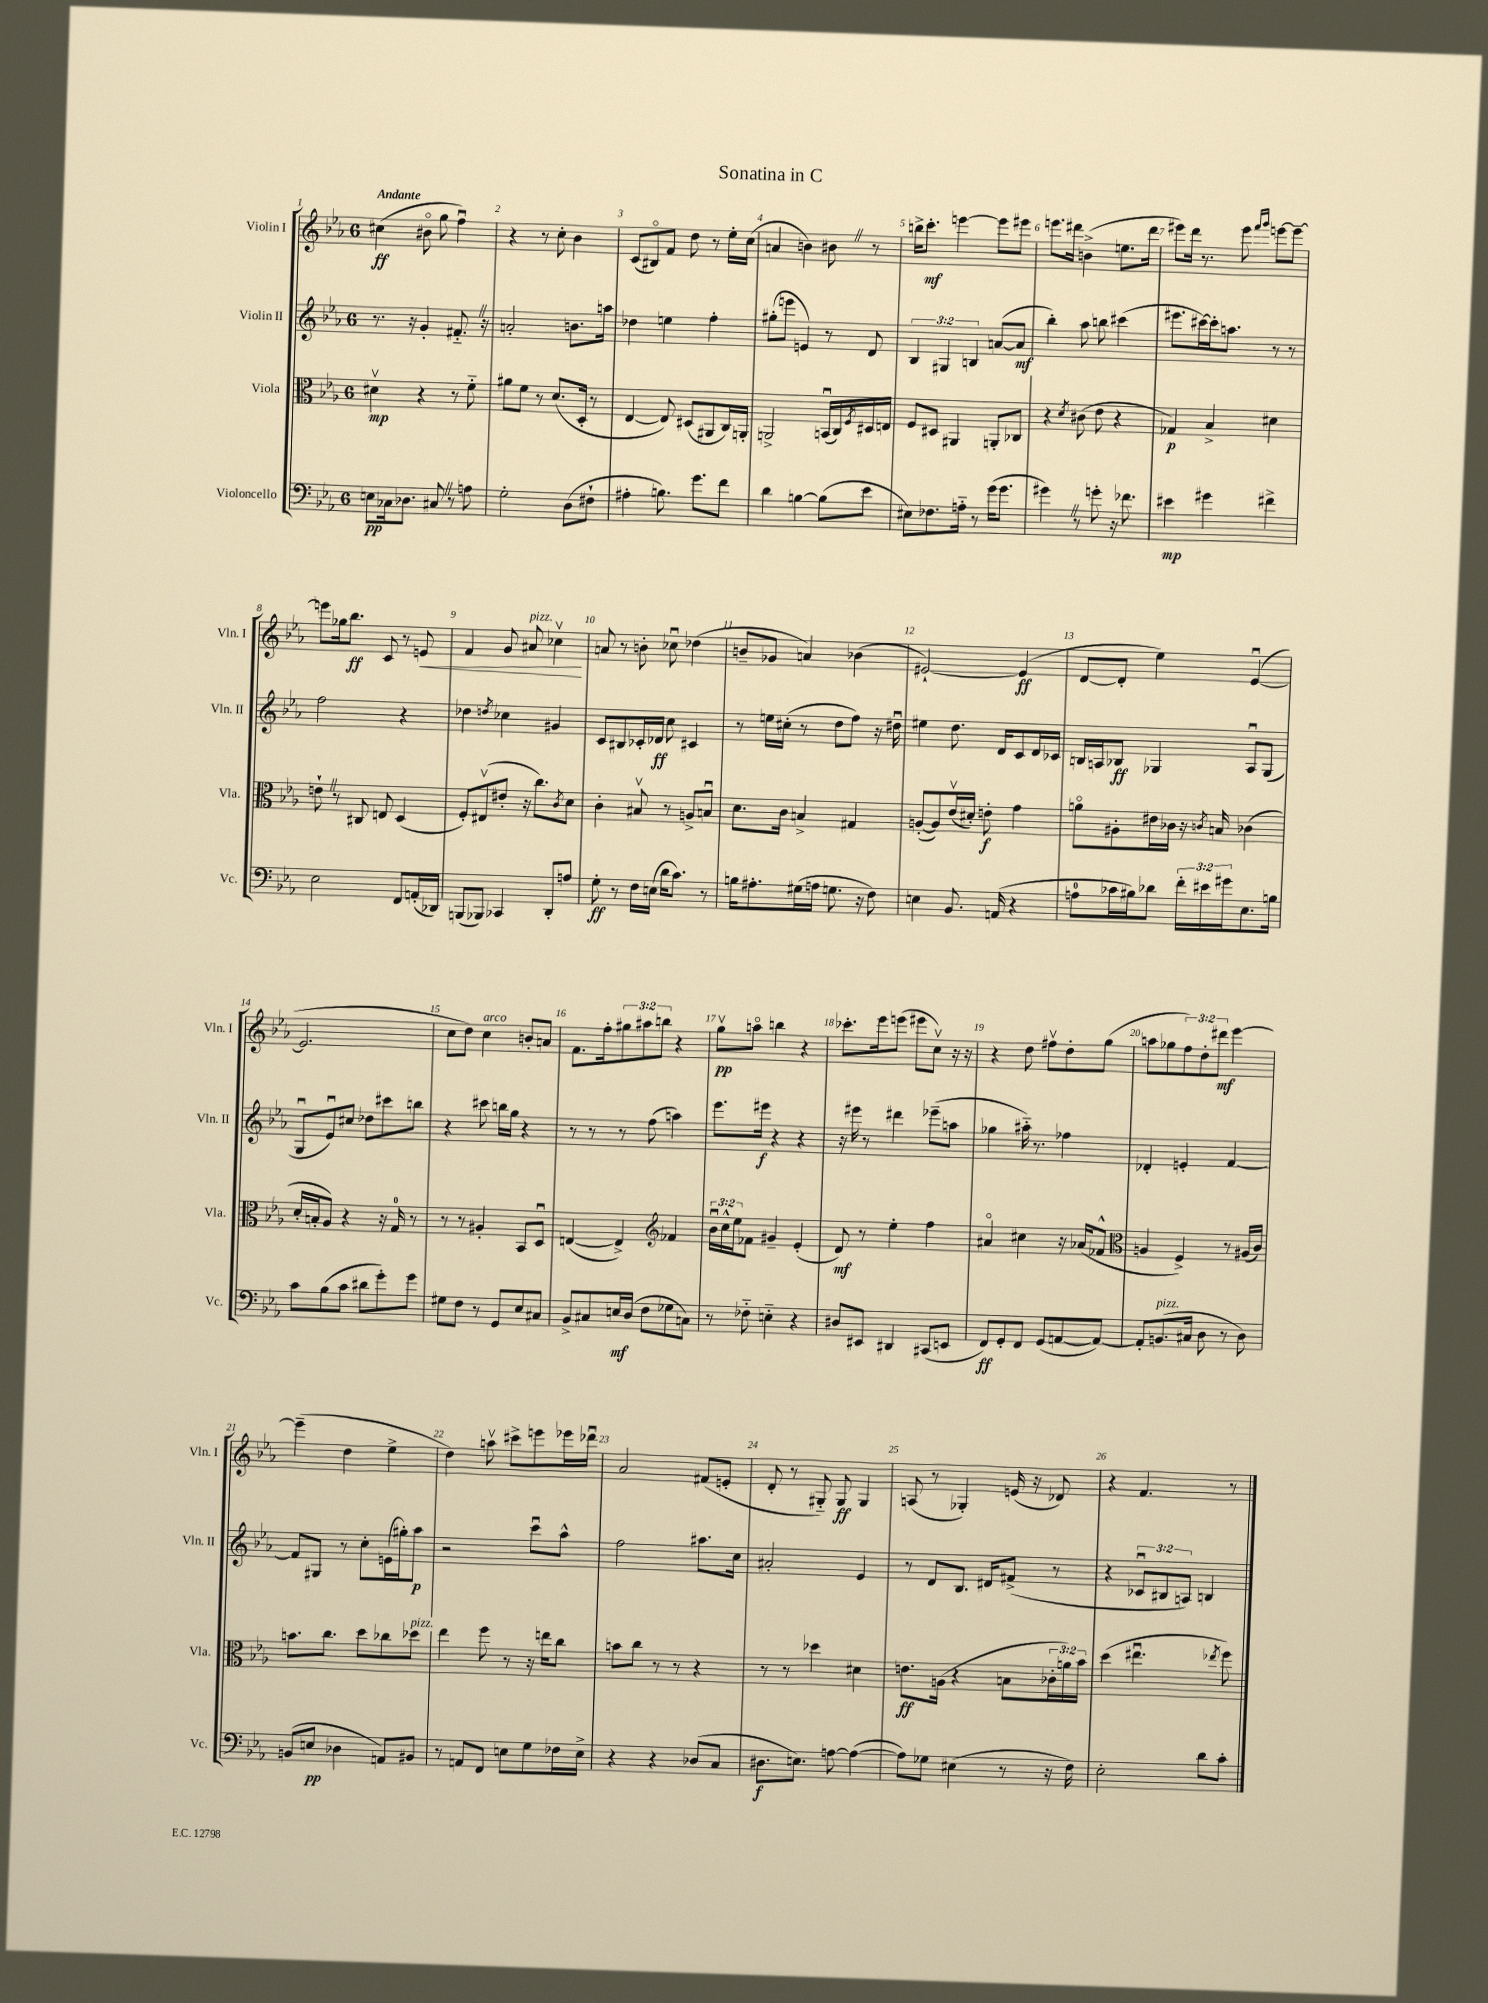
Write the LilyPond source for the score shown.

\header { title = "Sonatina in C" }
<<
\new StaffGroup <<
\new Staff = "s0" \with { instrumentName = "Violin I" shortInstrumentName = "Vln. I" } {
    \clef treble \key ees \major \once \override Staff.TimeSignature.style = #'single-digit \time 6/8 \override Staff.TupletNumber.text = #tuplet-number::calc-fraction-text \tempo "Andante"
    cis''4\ff( bis'8\flageolet g''8 f''4\downbow) |
    r4 r8 c''8-. bes'4 |
    c'8( bis8\flageolet) f'8 d''8 r8 ees''16-. c''16( |
    a'4 b'4) bis'8 \once \override BreathingSign.text = \markup { \musicglyph "scripts.caesura.straight" } \breathe r8 |
    b''16-> c'''8.-.\mf e'''4~ e'''8 eis'''8 |
    e'''8. dis'''16 b'4->( e''8. dis'''16 |
    eis'''8) d'''16 r8. eis'''8 \grace { f'''16 g'''16 } e'''8~ e'''8~-- |
    e'''8 ges''16 bes''8.\ff c'8 r8 e'8\< |
    f'4 g'8 ais'8^\markup { \italic "pizz." } ces''4\upbow\! |
    a'8 r8 b'8-. ces''8\downbow des''4( |
    b'8-- ges'8 a'4) bes'4( |
    eis'2~-!) eis'4\ff( |
    d'8~ d'8-. ees''4) ees'4~\downbow( |
    ees'2. |
    c''8 d''8) c''4^\markup { \italic "arco" } b'8-. a'8 |
    f'8. f''16-. \tuplet 3/2 { gis''8 ais''8 b''8 } r4 |
    g''8\upbow\pp a''8\flageolet b''4 r4 |
    ces'''8.-. ees'''16 e'''8( eis'''8 c''8\upbow) r16 r16 |
    r4 d''8 fis''8\upbow d''8-. g''8( |
    a''8 ges''8 \tuplet 3/2 { f''8) d''8-. dis'''8\mf } ees'''4~ |
    ees'''4--( d''4 ees''4-> |
    d''4) a''8\upbow cis'''8-> e'''8 ees'''16 des'''16\downbow |
    aes'2 fis'8( e'8-. |
    d'8-. r8 gis8-_) gis8\ff gis4 |
    a8( r8 ges4-.) e'16( r16 des'8) |
    r4 f'4. r8 \bar "|." |
}
\new Staff = "s1" \with { instrumentName = "Violin II" shortInstrumentName = "Vln. II" } {
    \clef treble \key ees \major \once \override Staff.TimeSignature.style = #'single-digit \time 6/8 \override Staff.TupletNumber.text = #tuplet-number::calc-fraction-text
    r8. r16 g'4-. fis'8.-_ \once \override BreathingSign.text = \markup { \musicglyph "scripts.caesura.straight" } \breathe r16 |
    a'2-. b'8. a''16 |
    des''4 e''4 f''4-. |
    gis''8-.( e'''8 e'4) r8 d'8 |
    \tuplet 3/2 { bes4 gis4 b4 } a'8~( a'8\mf |
    bes''4-.) aes''8 b''8 cis'''4( |
    eis'''8. cis'''16~) cis'''16-. a''8. r8 r8 |
    f''2 r4 |
    des''4 \acciaccatura { d''8 } ces''4 gis'4 |
    c'8 bis8 ces'16-. des'16\ff c''8 cis'4 |
    r8 e''16 cis''16-.( r8 d''8 f''8) r16 dis''16\downbow |
    eis''4 d''8. d'16 c'8 d'16 ces'16 |
    b16 a16 bes8\ff ges4 a8\downbow ges8( |
    g8\downbow ees'8\downbow) cis''8 des''8 cis'''8 b''8 |
    r4 cis'''8 b''16 g''16 r4 |
    r8 r8 r8 f''8( a''4) |
    ees'''8. eis'''16\f r4 r4 |
    r16 eis'''16 r8 dis'''4 ees'''8--( a''8 |
    ges''4 ais''16-_) r8. fes''4 |
    des'4-. e'4-. f'4~ |
    f'8 gis8 r8 c''8-. e'16( gis''16-.) aes''8\p |
    r2 c'''8\downbow aes''8-^ |
    f''2 ais''8. c''16 |
    ais'2-. ees'4 |
    r8 d'8 bes8. dis'16 fis'8->( r8 |
    r4 \tuplet 3/2 { ces'8\downbow bis8 a8) } b4 \bar "|." |
}
\new Staff = "s2" \with { instrumentName = "Viola" shortInstrumentName = "Vla." } {
    \clef alto \key ees \major \once \override Staff.TimeSignature.style = #'single-digit \time 6/8 \override Staff.TupletNumber.text = #tuplet-number::calc-fraction-text
    dis'4\upbow\mp r4 r8 f'8-_ |
    ais'8 f'8 r8 d'8.( d16-. r8 |
    ees4~ ees8) dis8( ais,8 c16) a,16-. |
    a,2-> b,16\downbow( c16) \acciaccatura { f8 } dis16 e16 |
    f8 dis8 ais,4 a,8-. ces8 |
    r4 \acciaccatura { d'8 } cis'8( ees'8 r4 |
    ges4\p) bes4-> dis'4 |
    e'8-! \once \override BreathingSign.text = \markup { \musicglyph "scripts.caesura.straight" } \breathe r8 cis8 e8 d4( |
    f8-.) eis8\upbow( eis'8-. r16 c''8.) \acciaccatura { c'8 } d'8 |
    c'4-. bis8\upbow r8 a8-> b8\downbow |
    d'8. c'16 b4-> gis4 |
    a8~-.( a8) ees'16\upbow( dis'16-.) e'8-.\f g'4 |
    a'8\flageolet ais8-. eis'16 ces'16 r16 \acciaccatura { c'8 } b16 ces'4( |
    d'16-. b16-. aes8) r4 r16 g16-0 r8 |
    r8 r8 ais4-. bes,8 d8\downbow |
    e4~( e4->) \clef treble fes'4 |
    \tuplet 3/2 { bes'16\downbow c''16-^ ees''16 } fes'8 gis'4-- ees'4-.( |
    d'8\mf) r8 ees''4-. f''4 |
    ais'4\flageolet cis''4 r16 aes'16( fes'8-^ |
    \clef alto a4 f4->) r8 ais16( c'16) |
    b'8. c''8. d''8 ces''8 des''8^\markup { \italic "pizz." } |
    ees''4 f''8 r8 r16 e''16 c''8 |
    b'8 c''8 r8 r8 r4 |
    r8 r8 des''4 dis'4 |
    e'8.\ff a16( r4 b8 \tuplet 3/2 { ces'16-. a'16) bes'16 } |
    d''4( eis''4.\downbow \acciaccatura { ees''8 } f''8) \bar "|." |
}
\new Staff = "s3" \with { instrumentName = "Violoncello" shortInstrumentName = "Vc." } {
    \clef bass \key ees \major \once \override Staff.TimeSignature.style = #'single-digit \time 6/8 \override Staff.TupletNumber.text = #tuplet-number::calc-fraction-text
    e8\pp ces16 des8. cis8 \once \override BreathingSign.text = \markup { \musicglyph "scripts.caesura.straight" } \breathe r8 a8 |
    g2-. d8( fis8-! |
    ais4-. b8.) g'8. f'8 |
    d'4 b4~ b8( ees'8 |
    eis8) fes8. a16-_ r8 g'16( g'8. |
    gis'4) \once \override BreathingSign.text = \markup { \musicglyph "scripts.caesura.straight" } \breathe r8 g'8-. r16 fes'8. |
    eis'4\mp gis'4 fis'4-> |
    ees2 f,8 a,16-.( des,16) |
    b,,8( bes,,8) ces,4 d,8-. a8 |
    g8-.\ff r8 f16 e16( d'16 c'8.) r8 |
    b16 ais8.-. gis16( a16 g8. r16 f8) |
    e4 bes,8. a,16( r4 |
    a8-0 ces'16 bis16) des'8 \tuplet 3/2 { f'16-. eis'16 gis'16 } ees8. b16 |
    c'8 bes8( c'8 dis'8 g'8-.) g'8 |
    gis8 f8 r8 g,8 ees8 cis8 |
    bes,8-> cis8 e16\mf d16( f8 ges8 c8) |
    r8 fes8-_ e4-_ r4 |
    dis8 eis,8 dis,4 cis,8( e,8 |
    f,8\ff) g,8-. f,8 g,8( a,8~ a,8~) |
    a,8-. b,8.^\markup { \italic "pizz." }( cis16 d8 r8 d8) |
    b,8( e8\pp des4 a,8) bis,8 |
    r8 a,8 f,8 e8 g8 fes16 e16-> |
    r4 r4 des8( c8 |
    dis8.\f e8.) a8~ a4~( |
    a8) ges8 eis4( r8 r16 f16) |
    ees2-. d'8 c'8-. \bar "|." |
}
>>
>>
\layout { \context { \Score \override BarNumber.break-visibility = ##(#f #t #t) barNumberVisibility = #all-bar-numbers-visible } }
